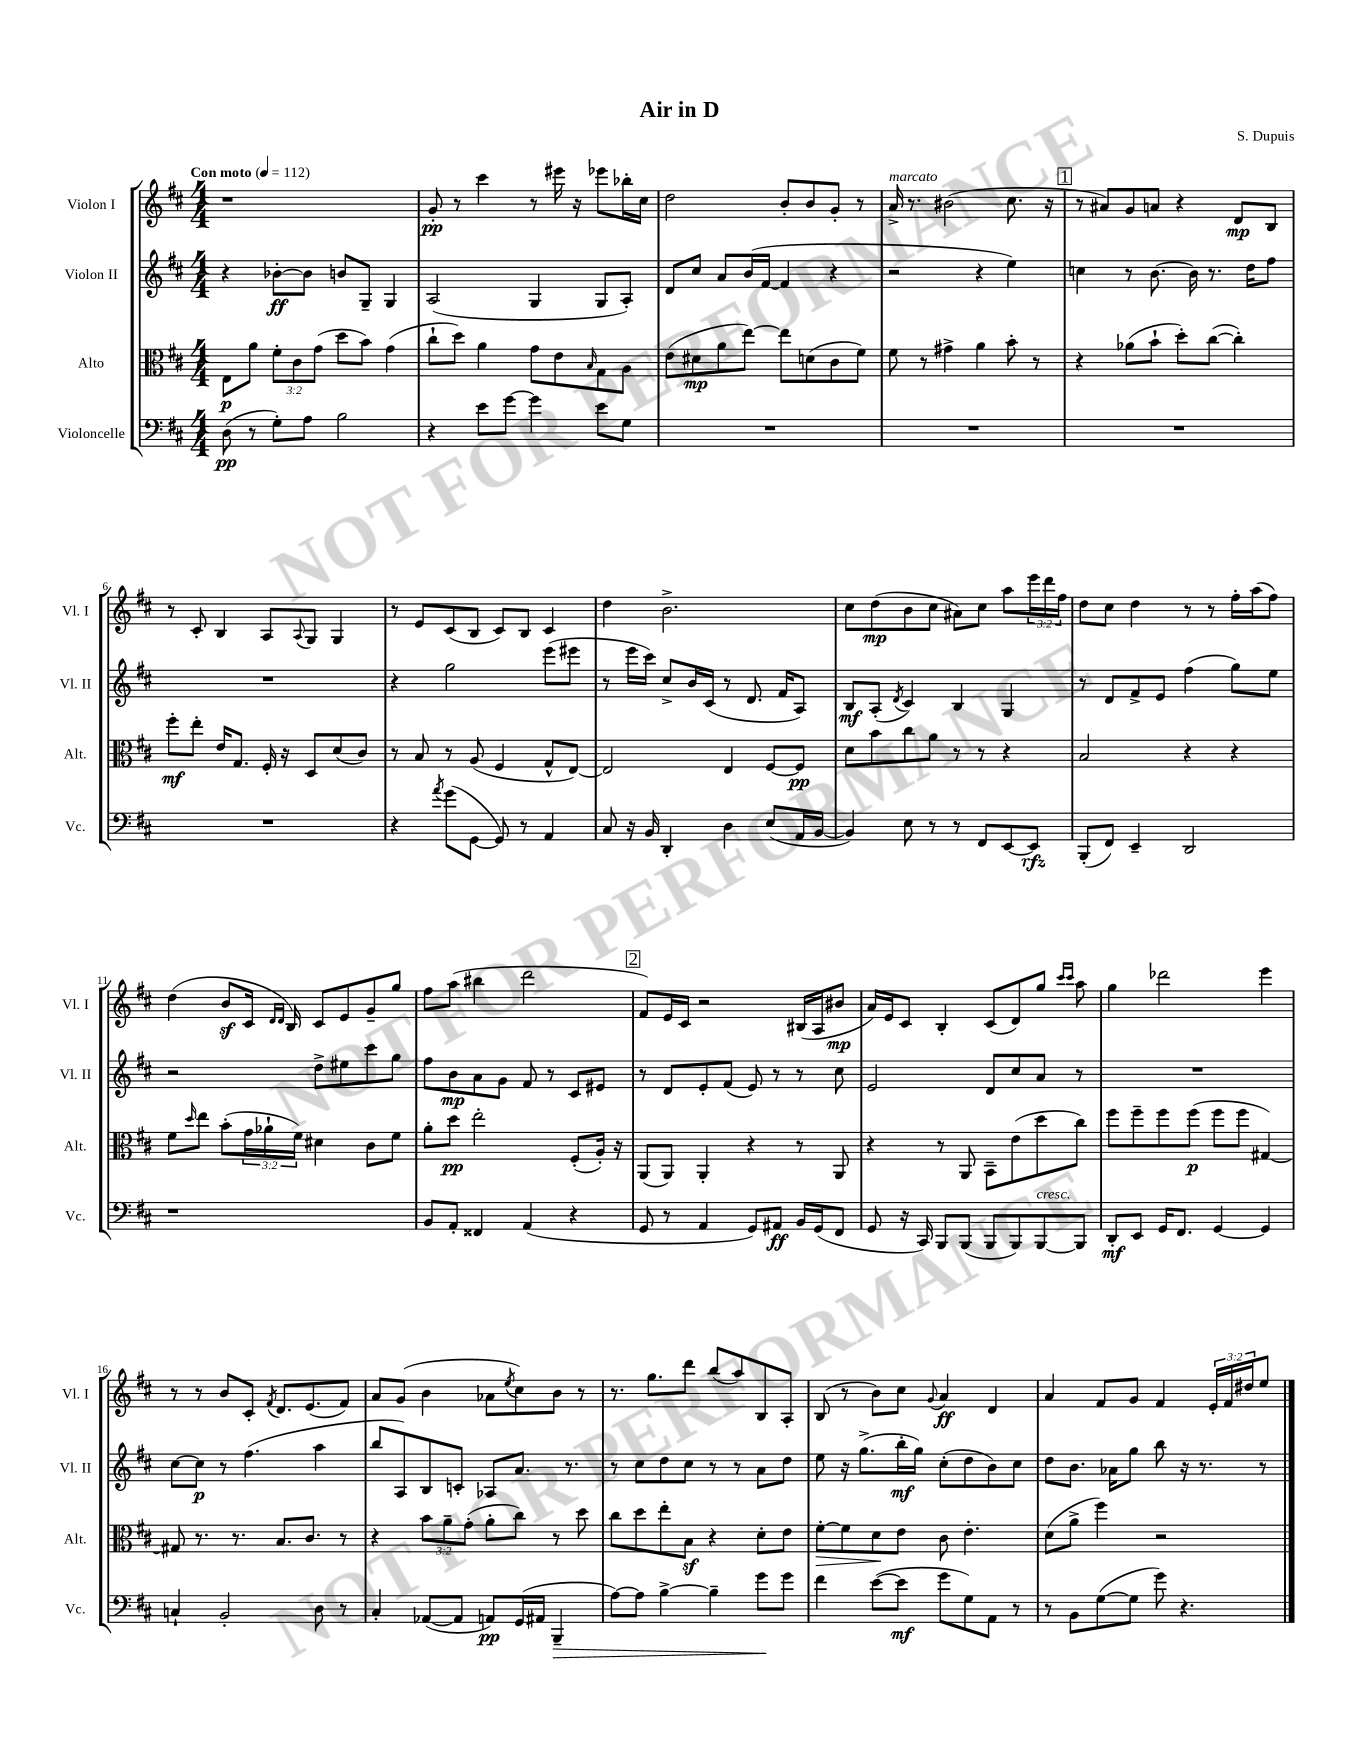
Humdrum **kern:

**kern	**kern	**kern	**kern
*staff4	*staff3	*staff2	*staff1
*clefF4	*clefC3	*clefG2	*clefG2
*k[f#c#]	*k[f#c#]	*k[f#c#]	*k[f#c#]
*M4/4	*M4/4	*M4/4	*M4/4
*MM112	*MM112	*MM112	*MM112
(8D	8E	4r	1r
8r	8a	.	.
8G')	12f#'	[8b-'	.
.	12c#	.	.
8A	.	8b-]	.
.	(12g	.	.
2B	8dd	8b	.
.	8b)	8G~	.
.	(4g	4G	.
=	=	=	=
4r	8cc#`	(2A	8g'
.	8dd)	.	8r
8e	4a	.	4ccc#
[8g	.	.	.
4g]	8g	4G	8r
.	8e	.	16eee#
.	.	.	16r
.	16qqB	.	.
8e	8G	8G	8eee-
8G	8A	8A')	16bb-'
.	.	.	16cc#
=	=	=	=
1r	(8e	8d	2dd
.	8d#	8cc#	.
.	8a	8a	.
.	[8ee)	(16b	.
.	.	[16f#	.
.	8ee]	4f#]	8b'
.	(8d	.	8b
.	8c#	4r	8g'
.	8f#)	.	8r
=	=	=	=
1r	8f#	2r	16a^
.	.	.	8.r
.	8r	.	.
.	4g#^	.	(2b#
.	4a	4r	.
.	8b'	4ee)	8.cc#
.	8r	.	.
.	.	.	16r
=	=	=	=
1r	4r	4cc	8r
.	.	.	8a#)
.	(8a-	8r	8g
.	8b`	[8.b	8a
.	8dd')	.	4r
.	.	16b]	.
.	([8cc#	8.r	.
.	4cc#'])	.	8d
.	.	16dd	.
.	.	8ff#	8B
=	=	=	=
1r	8ff#'	1r	8r
.	8ee'	.	8c#'
.	16e	.	4B
.	8.G	.	.
.	16F#'	.	8A
.	16r	.	.
.	.	.	8qqA
.	8D	.	8G
.	(8d	.	4G
.	8c#)	.	.
=	=	=	=
4r	8r	4r	8r
.	8B	.	8e
8qa	.	.	.
(8g	8r	2gg	(8c#
[8GG	(8A	.	8B
8GG])	4F#	.	8c#)
8r	.	.	8B
4AA	8G^^	(8eee	4c#
.	[8E)	8eee#	.
=	=	=	=
8C#	2E]	8r	4dd
16r	.	16eee	.
16BB	.	16ccc#)	.
4DD'	.	8cc#^	2.b^
.	.	16b	.
.	.	(16c#	.
4D	4E	8r	.
.	.	8.d	.
(8E	[8F#	.	.
.	.	16f#	.
16AA	8F#]	8A)	.
[16BB	.	.	.
=	=	=	=
4BB])	8d	8B	8cc#
.	8b	(8A'	(8dd
.	.	8qd	.
8E	8cc#	4c#)	8b
8r	8a	.	8cc#
8r	8r	4B	8a#)
8FF#	8r	.	8cc#
[8EE	4r	4G	8aa
8EE]	.	.	24eee
.	.	.	24ddd
.	.	.	24ff#
=	=	=	=
(8BBB'	2B	8r	8dd
8FF#)	.	8d	8cc#
4EE~	.	8f#^	4dd
.	.	8e	.
2DD	4r	(4ff#	8r
.	.	.	8r
.	4r	8gg)	16ff#'
.	.	.	(16aa
.	.	8ee	8ff#)
=	=	=	=
1r	8f#	2r	(4dd
.	16qqdd	.	.
.	8ee	.	.
.	(8b'	.	8b
.	24g	.	16c#
.	24a-`	.	.
.	.	.	16qqd
.	.	.	16qqd
.	.	.	16B)
.	24f#)	.	.
.	4d#	8dd^	8c#
.	.	8ee#	8e
.	8c#	8ccc#	8g~
.	8f#	8gg	8gg
=	=	=	=
8BB	8a'	8ff#	8ff#
8AA'	8dd	8b	(8aa
4FF##	2ee'	8a	4bb#
.	.	8g	.
(4AA	.	8f#	2ddd
.	.	8r	.
4r	(8F#'	8c#	.
.	16A')	8e#	.
.	16r	.	.
=	=	=	=
8GG	(8AA	8r	8f#)
8r	8AA)	8d	16e
.	.	.	16c#
4AA	4AA'	8e'	2r
.	.	(8f#	.
8GG)	4r	8e)	.
8AA#	.	8r	.
16BB	8r	8r	(16B#
(16GG	.	.	16A
8FF#	8AA	8cc#	8b#
=	=	=	=
8GG	4r	2e	16a)
.	.	.	16e
16r	.	.	8c#
16CC#)	.	.	.
8BBB	8r	.	4B'
(8BBB	8AA	.	.
8BBB	8BB~	8d	(8c#
8BBB)	(8e	8cc#	8d)
[8BBB	8dd	8a	8gg
.	.	.	16qqccc#
.	.	.	16qqccc#
8BBB]	8cc#)	8r	8aa
=	=	=	=
8DD'	8ff#	1r	4gg
8EE	8ff#~	.	.
16GG	8ff#	.	2ddd-
8.FF#	.	.	.
.	(8ff#	.	.
[4GG	8ff#	.	.
.	8ff#	.	.
4GG]	[4G#)	.	4eee
=	=	=	=
4C`	8G#]	[8cc#	8r
.	8.r	8cc#]	8r
2BB'	.	8r	8b
.	8.r	.	.
.	.	(4.ff#	8c#'
.	.	.	8qf#
.	8.B	.	8.d
.	8.c#	.	(8.e
8D	.	4aa	.
8r	8r	.	8f#)
=	=	=	=
4C#'	4r	8bb	8a
.	.	8A)	(8g
([8AA-	12b	8B	4b
.	12a~	.	.
8AA-]	.	8c'	.
.	(12g'	.	.
8AA)	8a'	8A-	8a-
.	.	.	8qee
(16GG	8cc#)	8.a	8cc#)
16AA#	.	.	.
4BBB~	8r	.	8b
.	.	8.r	.
.	8dd	.	8r
=	=	=	=
[8A)	8cc#	8r	8.r
8A]	8dd	8cc#	.
.	.	.	8.gg
[4B^	8ee'	8dd	.
.	8B	8cc#	8ddd
4B~]	4r	8r	(8bb
.	.	8r	8aa)
8g	8d'	8a	8B
8g	8e	8dd	8A'
=	=	=	=
4f#	[8f#'	8ee	(8B
.	8f#]	16r	8r
.	.	(8.gg^	.
([8e	8d	.	8b)
8e]	8e	16bb'	8cc#
.	.	16gg)	.
.	.	.	8qqg
8g	8c#	(8cc#'	4a
8G)	4.e'	8dd	.
8AA	.	8b)	4d
8r	.	8cc#	.
=	=	=	=
8r	(8d	8dd	4a
8BB	8a^	8.b	.
([8G	4ff#)	.	8f#
.	.	16a-	.
8G]	.	8gg	8g
8g)	2r	8bb	4f#
4.r	.	16r	.
.	.	8.r	.
.	.	.	24e'
.	.	.	24f#
.	.	.	24dd#
.	.	8r	8ee
==	==	==	==
*-	*-	*-	*-
